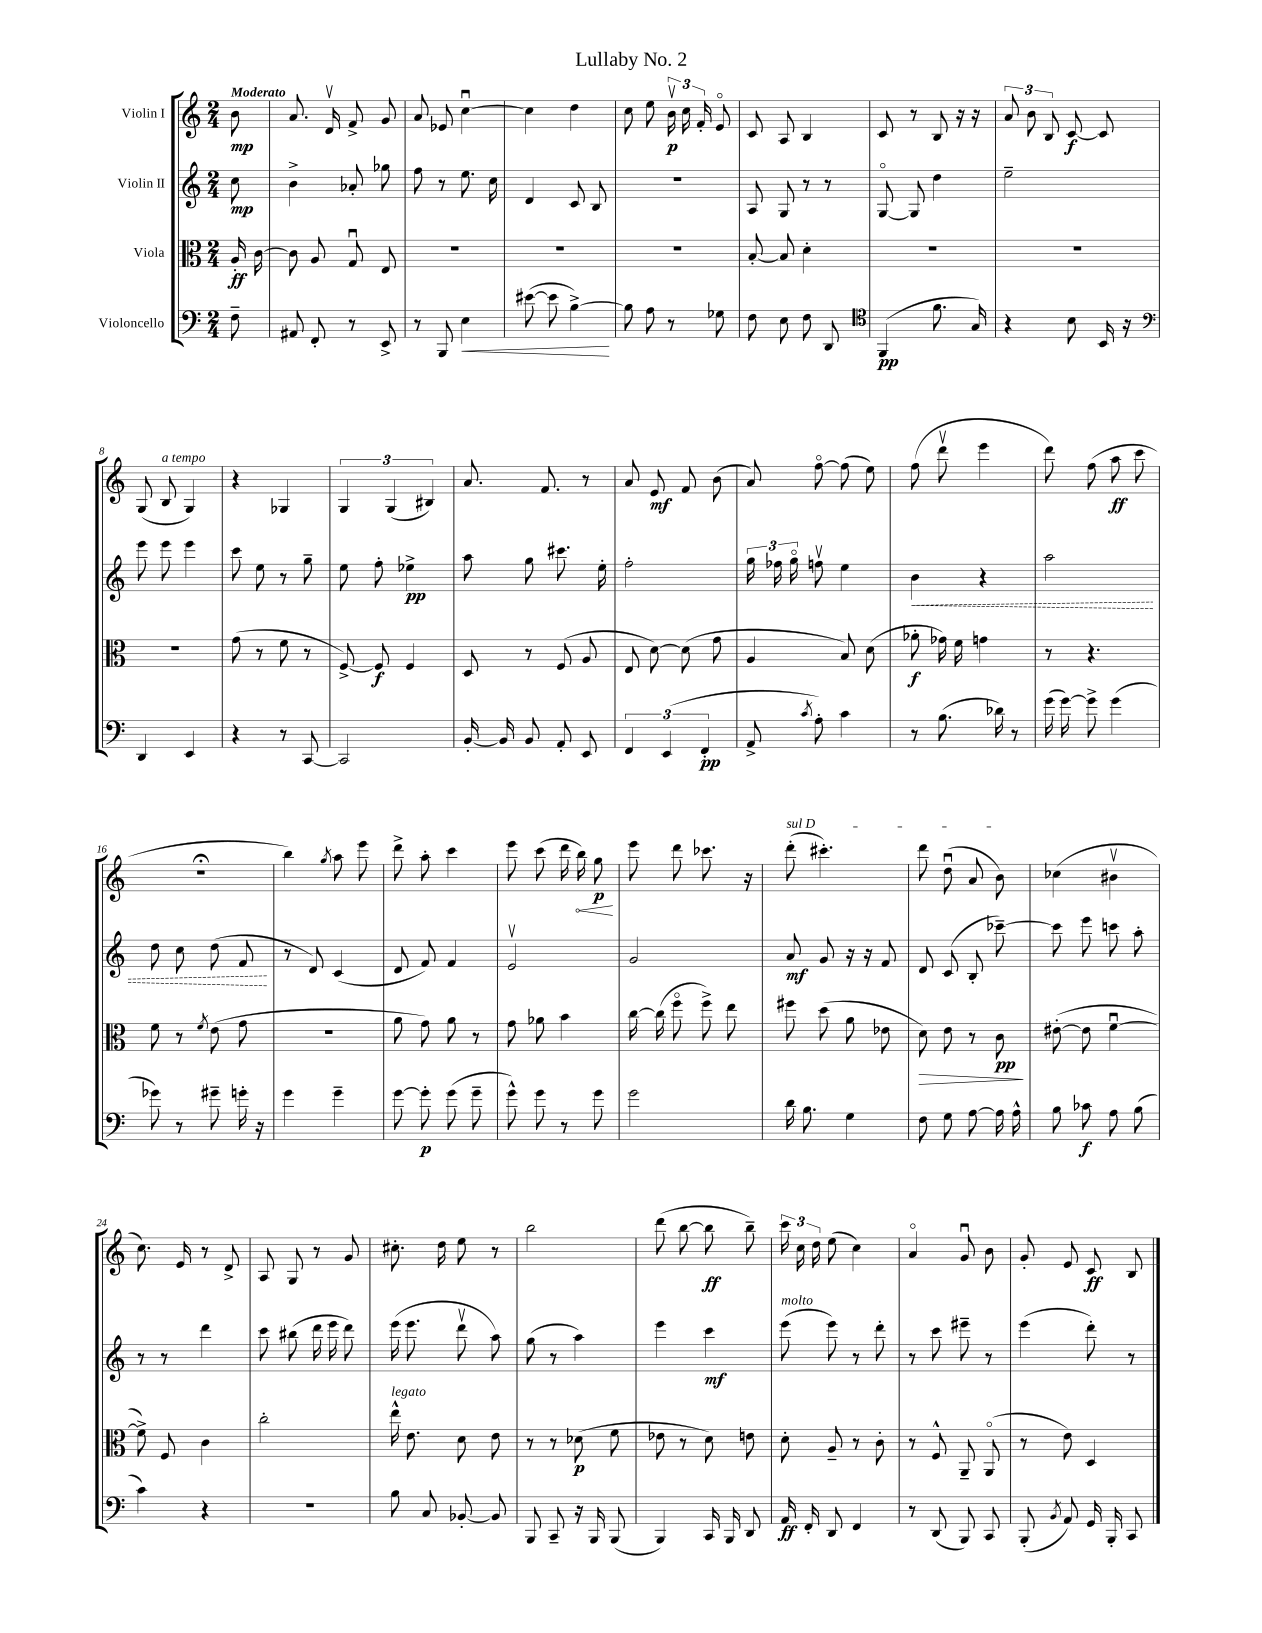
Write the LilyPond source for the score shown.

\header { title = "Lullaby No. 2" }
<<
\new StaffGroup <<
\new Staff = "s0" \with { instrumentName = "Violin I" } {
    \clef treble \key c \major \numericTimeSignature \time 2/4 \partial 8 \tempo "Moderato"
    \autoBeamOff b'8\mp |
    a'8. d'16\upbow f'8-> g'8 |
    a'8 ees'8 c''4~\downbow |
    c''4 d''4 |
    c''8 e''8 \tuplet 3/2 { b'16\upbow\p c''16 f'16-. } e'8\flageolet |
    c'8 a8 b4 |
    c'8 r8 b8 r16 r16 |
    \tuplet 3/2 { a'8 b'8 b8 } c'8~\f c'8 |
    g8( b8^\markup { \italic "a tempo" } g4) |
    r4 ges4 |
    \tuplet 3/2 { g4 g4( bis4) } |
    a'8. f'8. r8 |
    a'8 e'8\mf f'8 b'8( |
    a'8) f''8~\flageolet f''8( e''8) |
    f''8( d'''8\upbow e'''4 |
    d'''8) f''8( a''8\ff c'''8 |
    r2\fermata |
    b''4) \acciaccatura { g''8 } a''8 e'''8 |
    d'''8-> a''8-. c'''4 |
    e'''8 c'''8( d'''16 \once \override Hairpin.circled-tip = ##t b''16\<) g''8\p\! |
    e'''8 d'''8 ces'''8. r16 |
    \once \override TextSpanner.bound-details.left.text = \markup { \italic "sul D" } d'''8-.\startTextSpan( cis'''4.-.) |
    d'''8 d''8\downbow( a'8 b'8\stopTextSpan) |
    ces''4( bis'4\upbow |
    c''8.) e'16 r8 d'8-> |
    a8 g8 r8 g'8 |
    cis''8.-. d''16 e''8 r8 |
    b''2 |
    d'''8( b''8~ b''8\ff b''8--) |
    \tuplet 3/2 { c'''16 c''16 d''16 } e''8( c''4) |
    a'4\flageolet g'8\downbow b'8 |
    g'8-. e'8 c'8\ff b8 \bar "|." |
}
\new Staff = "s1" \with { instrumentName = "Violin II" } {
    \clef treble \key c \major \numericTimeSignature \time 2/4 \partial 8
    \autoBeamOff c''8\mp |
    b'4-> aes'8-. ges''8 |
    f''8 r8 e''8. c''16 |
    d'4 c'8 b8 |
    R2 |
    a8 g8 r8 r8 |
    g8~\flageolet g8 d''4 |
    e''2-- |
    e'''8 e'''8 e'''4 |
    c'''8 e''8 r8 g''8-- |
    e''8 f''8-. ees''4->\pp |
    a''8 g''8 cis'''8. e''16-. |
    f''2-. |
    \tuplet 3/2 { g''16 fes''16 g''16\flageolet } f''8\upbow e''4 |
    \once \override Hairpin.style = #'dashed-line b'4\< r4 |
    a''2 |
    d''8 c''8 d''8( f'8\! |
    r8 d'8) c'4( |
    d'8 f'8) f'4 |
    e'2\upbow |
    g'2 |
    a'8\mf g'8 r16 r16 f'8 |
    d'8 c'8( b8-. ces'''8~--) |
    ces'''8 e'''8 c'''8 a''8-. |
    r8 r8 d'''4 |
    c'''8 bis''8( d'''16 e'''16 d'''8) |
    e'''16( e'''8. d'''8\upbow a''8) |
    g''8( r8 a''4) |
    e'''4 c'''4\mf |
    e'''8^\markup { \italic "molto" }( e'''8) r8 d'''8-. |
    r8 c'''8 eis'''8-- r8 |
    e'''4( d'''8-.) r8 \bar "|." |
}
\new Staff = "s2" \with { instrumentName = "Viola" } {
    \clef alto \key c \major \numericTimeSignature \time 2/4 \partial 8
    \autoBeamOff a16-.\ff c'16~ |
    c'8 a8 g8\downbow e8 |
    R2 |
    R2 |
    R2 |
    b8~-. b8 d'4-. |
    R2 |
    R2 |
    R2 |
    g'8( r8 f'8 r8 |
    f8~->) f8\f f4 |
    d8 r8 f8( a8 |
    e8 d'8~) d'8( g'8 |
    a4 b8) d'8( |
    aes'8-.\f ges'16) f'16 g'4 |
    r8 r4. |
    f'8 r8 \acciaccatura { f'8 } e'8( g'8 |
    r2 |
    a'8 g'8) a'8 r8 |
    g'8 aes'8 b'4 |
    c''16~ c''16( f''8\flageolet f''8->) e''8 |
    fis''8 d''8( a'8 ees'8 |
    d'8\>) e'8 r8 c'8\pp\! |
    eis'8~-.( eis'8 f'4~\downbow |
    f'8->) f8 c'4 |
    c''2-. |
    e''16-^^\markup { \italic "legato" } e'8. d'8 e'8 |
    r8 r8 des'8\p( f'8 |
    ees'8 r8 d'8) e'8 |
    d'8-. a8-- r8 c'8-. |
    r8 f8-^ a,8-- a,8\flageolet( |
    r8 e'8) d4 \bar "|." |
}
\new Staff = "s3" \with { instrumentName = "Violoncello" } {
    \clef bass \key c \major \numericTimeSignature \time 2/4 \partial 8
    \autoBeamOff f8-- |
    ais,8 f,8-. r8 e,8-> |
    r8 b,,8 e4\< |
    eis'8~( eis'8 b4~->\!) |
    b8 a8 r8 ges8 |
    f8 e8 f8 d,8 |
    \clef tenor f,4\pp( f'8. g16) |
    r4 b8 b,16 r16 |
    \clef bass d,4 e,4 |
    r4 r8 c,8~ |
    c,2 |
    b,16~-. b,16 b,8 a,8-. e,8 |
    \tuplet 3/2 { f,4 e,4( f,4-.\pp } |
    a,8-> \acciaccatura { c'8 } a8-.) c'4 |
    r8 b8.( des'16) r8 |
    g'16( g'16~) g'8-> g'4( |
    ges'8) r8 gis'8-- g'16-. r16 |
    g'4 g'4-- |
    g'8~ g'8-.\p g'8( g'8-- |
    g'8-^) g'8 r8 g'8 |
    g'2 |
    d'16 b8. g4 |
    f8 g8 a8~ a16 a16-^ |
    b8 ces'8\f a8 b8( |
    c'4) r4 |
    r2 |
    b8 c8 bes,8~-. bes,8 |
    b,,8 c,8-- r16 b,,16 b,,8( |
    b,,4) c,16 b,,16 d,8 |
    a,16\ff f,16-. d,8 f,4 |
    r8 d,8( b,,8) c,8 |
    b,,8-.( \acciaccatura { b,8 } a,8) g,16 b,,16-. c,8 \bar "|." |
}
>>
>>
